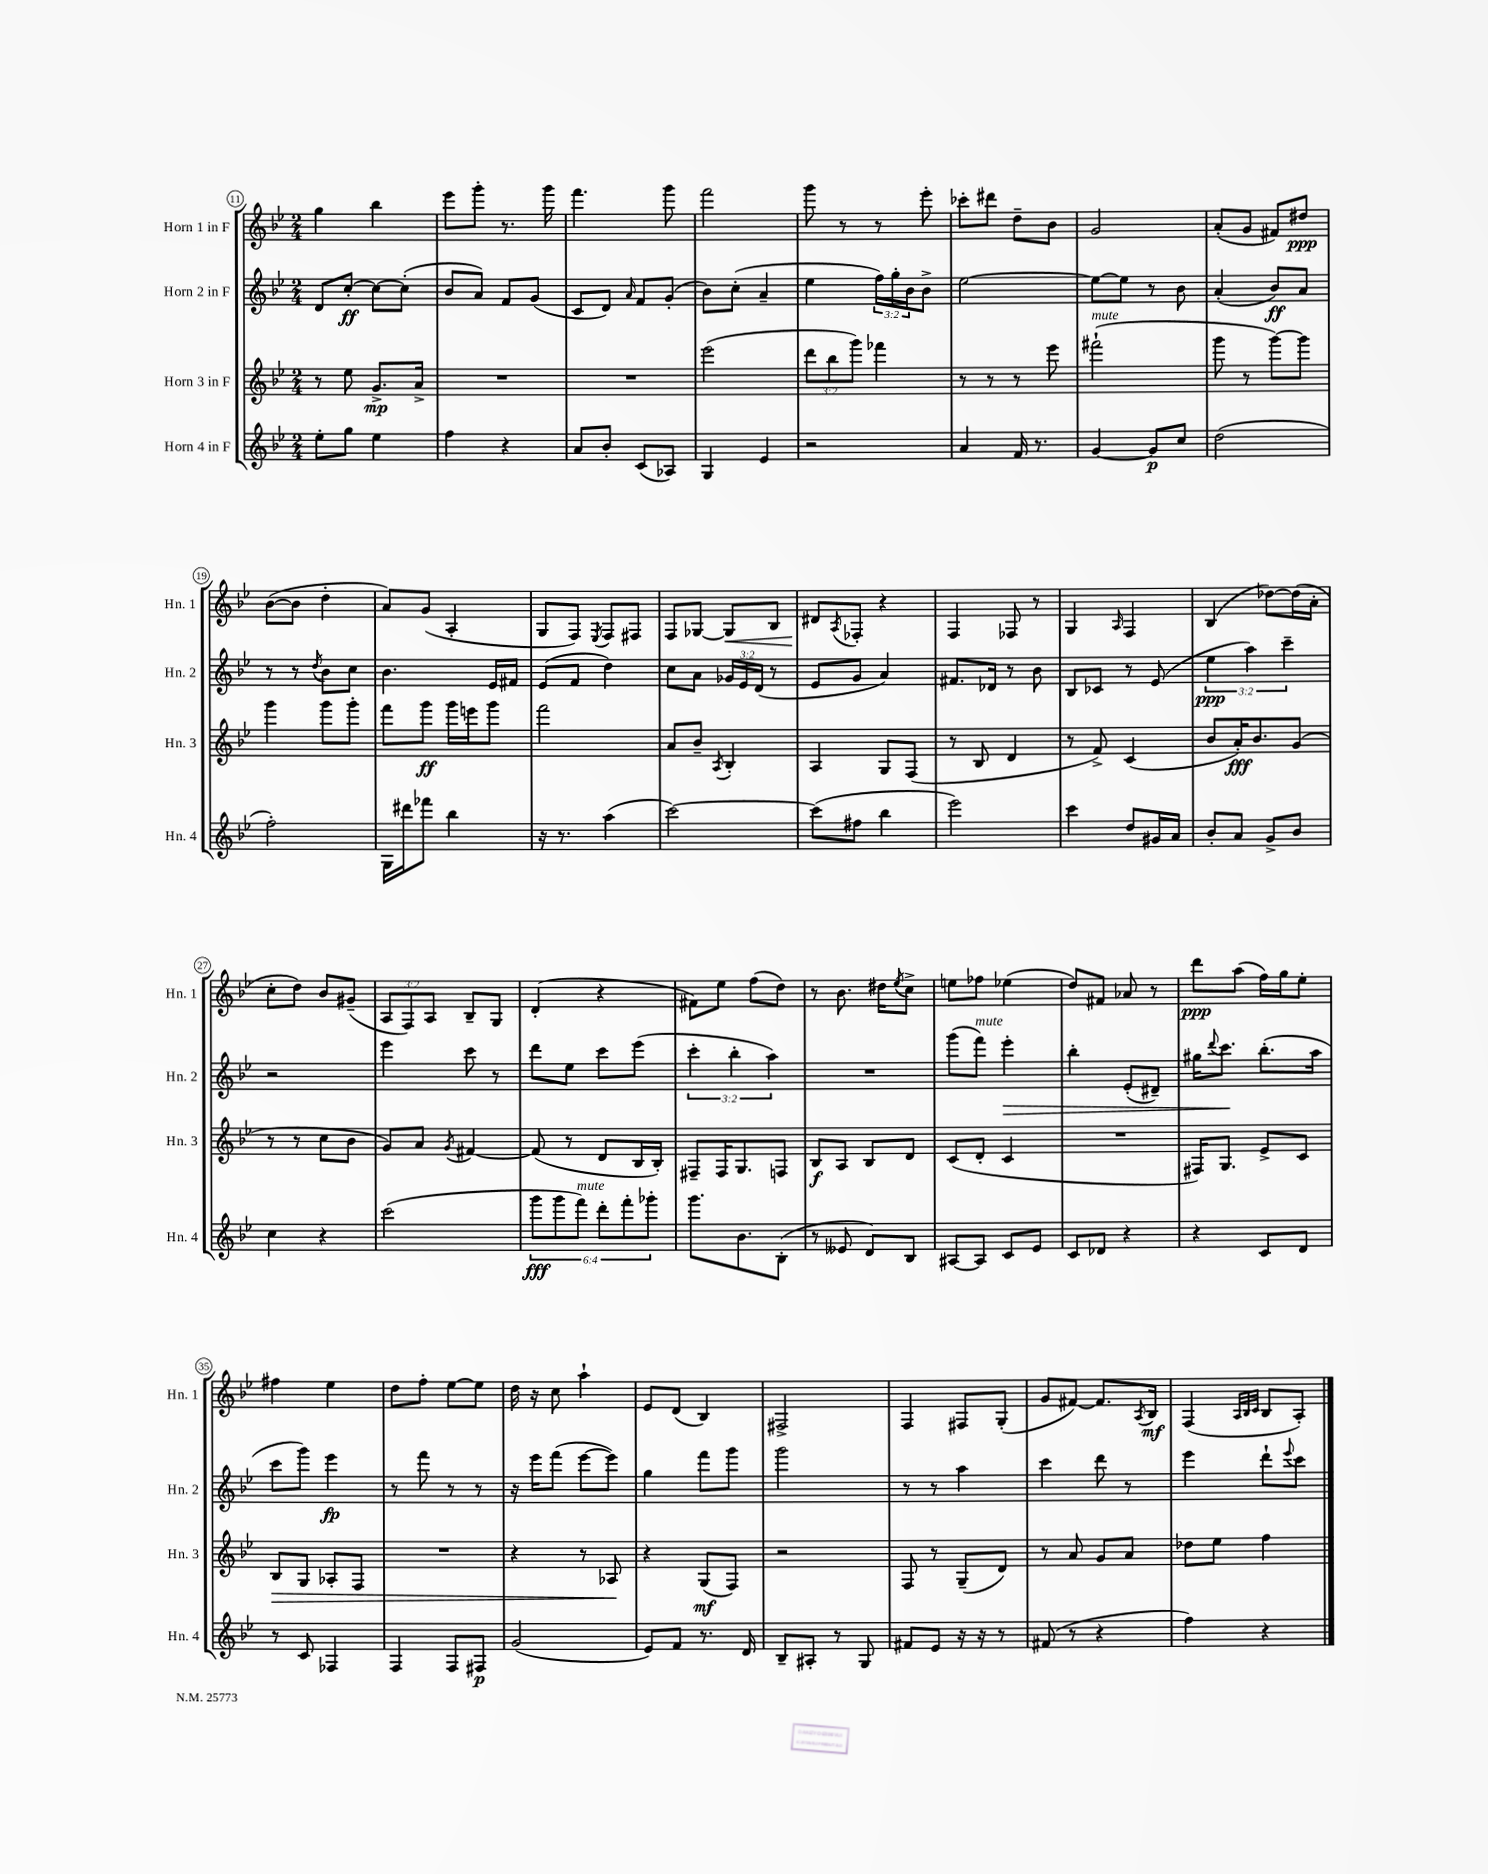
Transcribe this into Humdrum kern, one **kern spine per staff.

**kern	**dynam	**kern	**dynam	**kern	**dynam	**kern	**dynam
*part4	*part4	*part3	*part3	*part2	*part2	*part1	*part1
*staff4	*staff4	*staff3	*staff3	*staff2	*staff2	*staff1	*staff1
*I"Horn 4 in F	*	*I"Horn 3 in F	*	*I"Horn 2 in F	*	*I"Horn 1 in F	*
*I'Hn. 4	*	*I'Hn. 3	*	*I'Hn. 2	*	*I'Hn. 1	*
*clefG2	*	*clefG2	*	*clefG2	*	*clefG2	*
*k[b-e-]	*	*k[b-e-]	*	*k[b-e-]	*	*k[b-e-]	*
*M2/4	*	*M2/4	*	*M2/4	*	*M2/4	*
=11	=11	=11	=11	=11	=11	=11	=11
8ee-'\L	.	8r	.	8d/L	.	4gg\	.
8gg\J	.	8ee-\	.	[8cc'/J	ff	.	.
4ee-\	.	8.g^/L	mp	8cc\L_	.	4bb-\	.
.	.	.	.	(8cc'\J]	.	.	.
.	.	16a^/Jk	.	.	.	.	.
=12	=12	=12	=12	=12	=12	=12	=12
4ff\	.	2r	.	8b-/L	.	8eee-\L	.
.	.	.	.	8a/J)	.	8ggg'\J	.
4r	.	.	.	8f/L	.	8.r	.
.	.	.	.	(8g/J	.	.	.
.	.	.	.	.	.	16ggg\	.
=13	=13	=13	=13	=13	=13	=13	=13
8a/L	.	2r	.	8c/L	.	4.fff\	.
8b-'/J	.	.	.	8d/J)	.	.	.
.	.	.	.	16qqa/	.	.	.
(8c/L	.	.	.	8f/L	.	.	.
8A-X/J)	.	.	.	(8g'/J	.	8ggg\	.
=14	=14	=14	=14	=14	=14	=14	=14
4G/	.	(2eee-\	.	8b-\L)	.	2fff\	.
.	.	.	.	(8cc'\J	.	.	.
4e-/	.	.	.	4a~/	.	.	.
=15	=15	=15	=15	=15	=15	=15	=15
2r	.	12ddd\L	.	4ee-\	.	8ggg\	.
.	.	12bb-\	.	.	.	.	.
.	.	.	.	.	.	8r	.
.	.	12ggg\J)	.	.	.	.	.
.	.	4fff-X\	.	24ff\LL)	.	8r	.
.	.	.	.	24gg'\	.	.	.
.	.	.	.	24b-\J	.	.	.
.	.	.	.	8b-^\J	.	8eee-'\	.
=16	=16	=16	=16	=16	=16	=16	=16
4a/	.	8r	.	[2ee-\	.	8ccc-X'\L	.
.	.	8r	.	.	.	8ddd#X\J	.
16f/	.	8r	.	.	.	8dd~\L	.
8.r	.	.	.	.	.	.	.
.	.	8eee-\	.	.	.	8b-\J	.
=17	=17	=17	=17	=17	=17	=17	=17
!	!	!LO:TX:a:i:t=mute	!	!	!	!	!
[4g/	.	(2fff#X`\	.	8ee-\L_	.	2g/	.
.	.	.	.	8ee-\J]	.	.	.
8g/L]	p	.	.	8r	.	.	.
8cc/J	.	.	.	8b-\	.	.	.
=18	=18	=18	=18	=18	=18	=18	=18
(2dd\	.	8ggg\	.	(4a'/	.	(8a'/L	.
.	.	8r	.	.	.	8g/J	.
.	.	[8ggg\L)	.	8b-/L)	ff	8f#X/L)	.
.	.	8ggg\J]	.	8a/J	.	8dd#X/J	ppp
!!LO:LB:g=z
=19	=19	=19	=19	=19	=19	=19	=19
2ff'\)	.	4ggg\	.	8r	.	([8b-\L	.
.	.	.	.	8r	.	8b-\J]	.
.	.	.	.	8qdd/	.	.	.
.	.	8ggg\L	.	8b-\L	.	4dd'\	.
.	.	8ggg'\J	.	8cc\J	.	.	.
=20	=20	=20	=20	=20	=20	=20	=20
16G\LL	.	8fff\L	.	4.b-\	.	8a/L)	.
16ddd#X\J	.	.	.	.	.	.	.
8fff-X\J	.	8ggg\J	ff	.	.	(8g/J	.
4bb-\	.	16ggg\LL	.	.	.	4A'/	.
.	.	16eeen\J	.	.	.	.	.
.	.	8ggg\J	.	16e-/LL	.	.	.
.	.	.	.	16f#X/JJ	.	.	.
=21	=21	=21	=21	=21	=21	=21	=21
16r	.	2fff\	.	(8e-/L	.	8G/L	.
8.r	.	.	.	.	.	.	.
.	.	.	.	8f/J	.	8F/J)	.
.	.	.	.	.	.	8qE-/	.
(4aa\	.	.	.	4dd\)	.	8F/L	.
.	.	.	.	.	.	8F#X/J	.
=22	=22	=22	=22	=22	=22	=22	=22
[2ccc\)	.	8a/L	.	8cc\L	.	8F/L	.
.	.	8b-~/J	.	8a\J	.	[8G-X/J	.
.	.	8qA/	.	.	.	.	.
!	!	!	!	!	!	!	!LO:HP:b
.	.	4B-'/	.	24g-X/LL	.	8G-/L]	<
.	.	.	.	24e-/	.	.	.
.	.	.	.	(24d/JJ	.	.	.
.	.	.	.	8r	.	8B-/J	.
=23	=23	=23	=23	=23	=23	=23	=23
(8ccc\L]	.	4A/	.	8e-/L	.	8d#X/L	.
.	.	.	.	.	.	8qA/	.
8ff#X\J	.	.	.	8g/J	.	8F-X'/J	[
4bb-\	.	8G/L	.	4a/)	.	4r	.
.	.	(8F/J	.	.	.	.	.
=24	=24	=24	=24	=24	=24	=24	=24
2eee-\)	.	8r	.	8.f#X/L	.	4F/	.
.	.	8B-/	.	.	.	.	.
.	.	.	.	16d-X/Jk	.	.	.
.	.	4d/	.	8r	.	8F-X/	.
.	.	.	.	8b-\	.	8r	.
=25	=25	=25	=25	=25	=25	=25	=25
4ccc\	.	8r	.	8B-/L	.	4G/	.
.	.	8f^/)	.	8c-X/J	.	.	.
.	.	.	.	.	.	16qqA/	.
8dd/L	.	(4c/	.	8r	.	4F/	.
16g#X/L	.	.	.	(8e-/	.	.	.
16a/JJ	.	.	.	.	.	.	.
=26	=26	=26	=26	=26	=26	=26	=26
8b-'/L	.	8b-/L	.	6ee-\	ppp	(4B-/	.
8a/J	.	16a'/K)	fff	.	.	.	.
.	.	.	.	6aa\)	.	.	.
.	.	8.b-/	.	.	.	.	.
8g^/L	.	.	.	.	.	[8dd-X\L)	.
.	.	.	.	6ccc~\	.	.	.
8b-/J	.	(8g/J	.	.	.	(16dd-\L]	.
.	.	.	.	.	.	16a'\JJ	.
!!LO:LB:g=z
=27	=27	=27	=27	=27	=27	=27	=27
4cc\	.	8r	.	2r	.	8cc'\L	.
.	.	8r	.	.	.	8dd\J)	.
4r	.	8cc\L	.	.	.	8b-/L	.
.	.	8b-\J	.	.	.	(8g#X~/J	.
=28	=28	=28	=28	=28	=28	=28	=28
(2ccc\	.	8g/L)	.	4eee-\	.	12A/L	.
.	.	.	.	.	.	12F/)	.
.	.	8a/J	.	.	.	.	.
.	.	.	.	.	.	12A/J	.
.	.	8qg/	.	.	.	.	.
.	.	[4f#X/	.	8ccc\	.	8B-~/L	.
.	.	.	.	8r	.	8G/J	.
=29	=29	=29	=29	=29	=29	=29	=29
12ggg\L	fff	(8f#/]	.	8ddd\L	.	(4d'/	.
12ggg\	.	.	.	.	.	.	.
.	.	8r	.	8ee-\J	.	.	.
!LO:TX:a:i:t=mute	!	!	!	!	!	!	!
12fff\J)	.	.	.	.	.	.	.
12ddd'\L	.	8d/L	.	8ccc\L	.	4r	.
12fff'\	.	.	.	.	.	.	.
.	.	16B-/L	.	(8eee-\J	.	.	.
12ggg-X'\J	.	.	.	.	.	.	.
.	.	16B-'/JJ)	.	.	.	.	.
=30	=30	=30	=30	=30	=30	=30	=30
8.ggg\L	.	8F#X~/L	.	6ccc'\	.	8f#X\L)	.
.	.	16F#/K	.	.	.	8ee-\J	.
.	.	.	.	6bb-'\	.	.	.
8.b-\	.	8.G/	.	.	.	.	.
.	.	.	.	.	.	(8ff\L	.
.	.	.	.	6aa\)	.	.	.
(8B-'\J	.	8Fn/J	.	.	.	8dd\J)	.
=31	=31	=31	=31	=31	=31	=31	=31
8r	.	8B-/L	f	2r	.	8r	.
8e--X/	.	8A/J	.	.	.	8.b-\	.
8d/L)	.	8B-/L	.	.	.	.	.
.	.	.	.	.	.	16dd#X\KL	.
.	.	.	.	.	.	8qee-/	.
8B-/J	.	8d/J	.	.	.	8cc^\J	.
=32	=32	=32	=32	=32	=32	=32	=32
[8A#X/L	.	(8c/L	.	(8ggg\L	.	8een\L	.
!	!	!	!	!LO:TX:a:i:t=mute	!	!	!
8A#/J]	.	8d'/J	.	8fff\J)	.	8ff-X\J	.
!	!	!	!	!	!LO:HP:b	!	!
8c/L	.	4c/	.	4eee-'\	>	(4ee-X\	.
8e-/J	.	.	.	.	.	.	.
=33	=33	=33	=33	=33	=33	=33	=33
8c/L	.	2r	.	4bb-'\	.	8dd/L)	.
8d-X/J	.	.	.	.	.	8f#X/J	.
4r	.	.	.	(8e-'/L	.	8a-X/	.
.	.	.	.	8d#X~/J)	.	8r	.
=34	=34	=34	=34	=34	=34	=34	=34
4r	.	16F#X/KL)	.	16gg#X\KL	.	8ddd\L	ppp
.	.	.	.	8qqddd/	.	.	.
.	.	8.G/J	.	8.ccc\J	.	.	.
.	.	.	.	.	.	(8aa\J	.
8c/L	.	8e-^/L	.	(8.bb-'\L	]	16ff\LL)	.
.	.	.	.	.	.	16gg\J	.
8d/J	.	8c/J	.	.	.	8ee-'\J	.
.	.	.	.	16aa\Jk	.	.	.
!!LO:LB:g=z
=35	=35	=35	=35	=35	=35	=35	=35
!	!	!	!LO:HP:b	!	!	!	!
8r	.	8B-/L	>	8ccc\L	.	4ff#X\	.
8c/	.	8G/J	.	8ggg\J)	.	.	.
4F-X/	.	8A-X'/L	.	4eee-\	fp	4ee-\	.
.	.	8F/J	.	.	.	.	.
=36	=36	=36	=36	=36	=36	=36	=36
4F/	.	2r	.	8r	.	8dd\L	.
.	.	.	.	8fff\	.	8ff'\J	.
8F/L	.	.	.	8r	.	[8ee-\L	.
8F#X/J	p	.	.	8r	.	8ee-\J]	.
=37	=37	=37	=37	=37	=37	=37	=37
(2g/	.	4r	.	16r	.	16dd\	.
.	.	.	.	16eee-\KL	.	16r	.
.	.	.	.	(8fff\J	.	8cc\	.
.	.	8r	.	[8eee-\L	.	4aa`\	.
.	.	8A-X/	.	8eee-\J])	.	.	.
.	.	.	]	.	.	.	.
=38	=38	=38	=38	=38	=38	=38	=38
8e-/L)	.	4r	.	4gg\	.	8e-/L	.
8f/J	.	.	.	.	.	(8d/J	.
8.r	.	(8G/L	mf	8fff\L	.	4B-/)	.
.	.	8F/J)	.	8ggg\J	.	.	.
16d/	.	.	.	.	.	.	.
=39	=39	=39	=39	=39	=39	=39	=39
8B-~/L	.	2r	.	2ggg\	.	2F#X^/	.
8A#X'/J	.	.	.	.	.	.	.
8r	.	.	.	.	.	.	.
8G/	.	.	.	.	.	.	.
=40	=40	=40	=40	=40	=40	=40	=40
8f#X/L	.	8F/	.	8r	.	4F/	.
8e-/J	.	8r	.	8r	.	.	.
16r	.	(8G~/L	.	4aa\	.	8F#X/L	.
16r	.	.	.	.	.	.	.
8r	.	8d/J)	.	.	.	(8G'/J	.
=41	=41	=41	=41	=41	=41	=41	=41
(8f#X/	.	8r	.	4ccc\	.	8g/L	.
8r	.	8a/	.	.	.	[8f#X/J)	.
4r	.	8g/L	.	8ddd\	.	8.f#/L]	.
.	.	8a/J	.	8r	.	.	.
.	.	.	.	.	.	8qA/	.
.	.	.	.	.	.	16B-/Jk	mf
=42	=42	=42	=42	=42	=42	=42	=42
4ff\)	.	8dd-X\L	.	4eee-\	.	(4F/	.
.	.	8ee-\J	.	.	.	.	.
.	.	.	.	.	.	32qqA/LLL	.
.	.	.	.	.	.	32qqB-/	.
.	.	.	.	.	.	32qqc/JJJ	.
4r	.	4ff\	.	8ddd`\L	.	8B-/L	.
.	.	.	.	8qqeee-/	.	.	.
.	.	.	.	8ccc\J	.	8A'/J)	.
==	==	==	==	==	==	==	==
*-	*-	*-	*-	*-	*-	*-	*-
